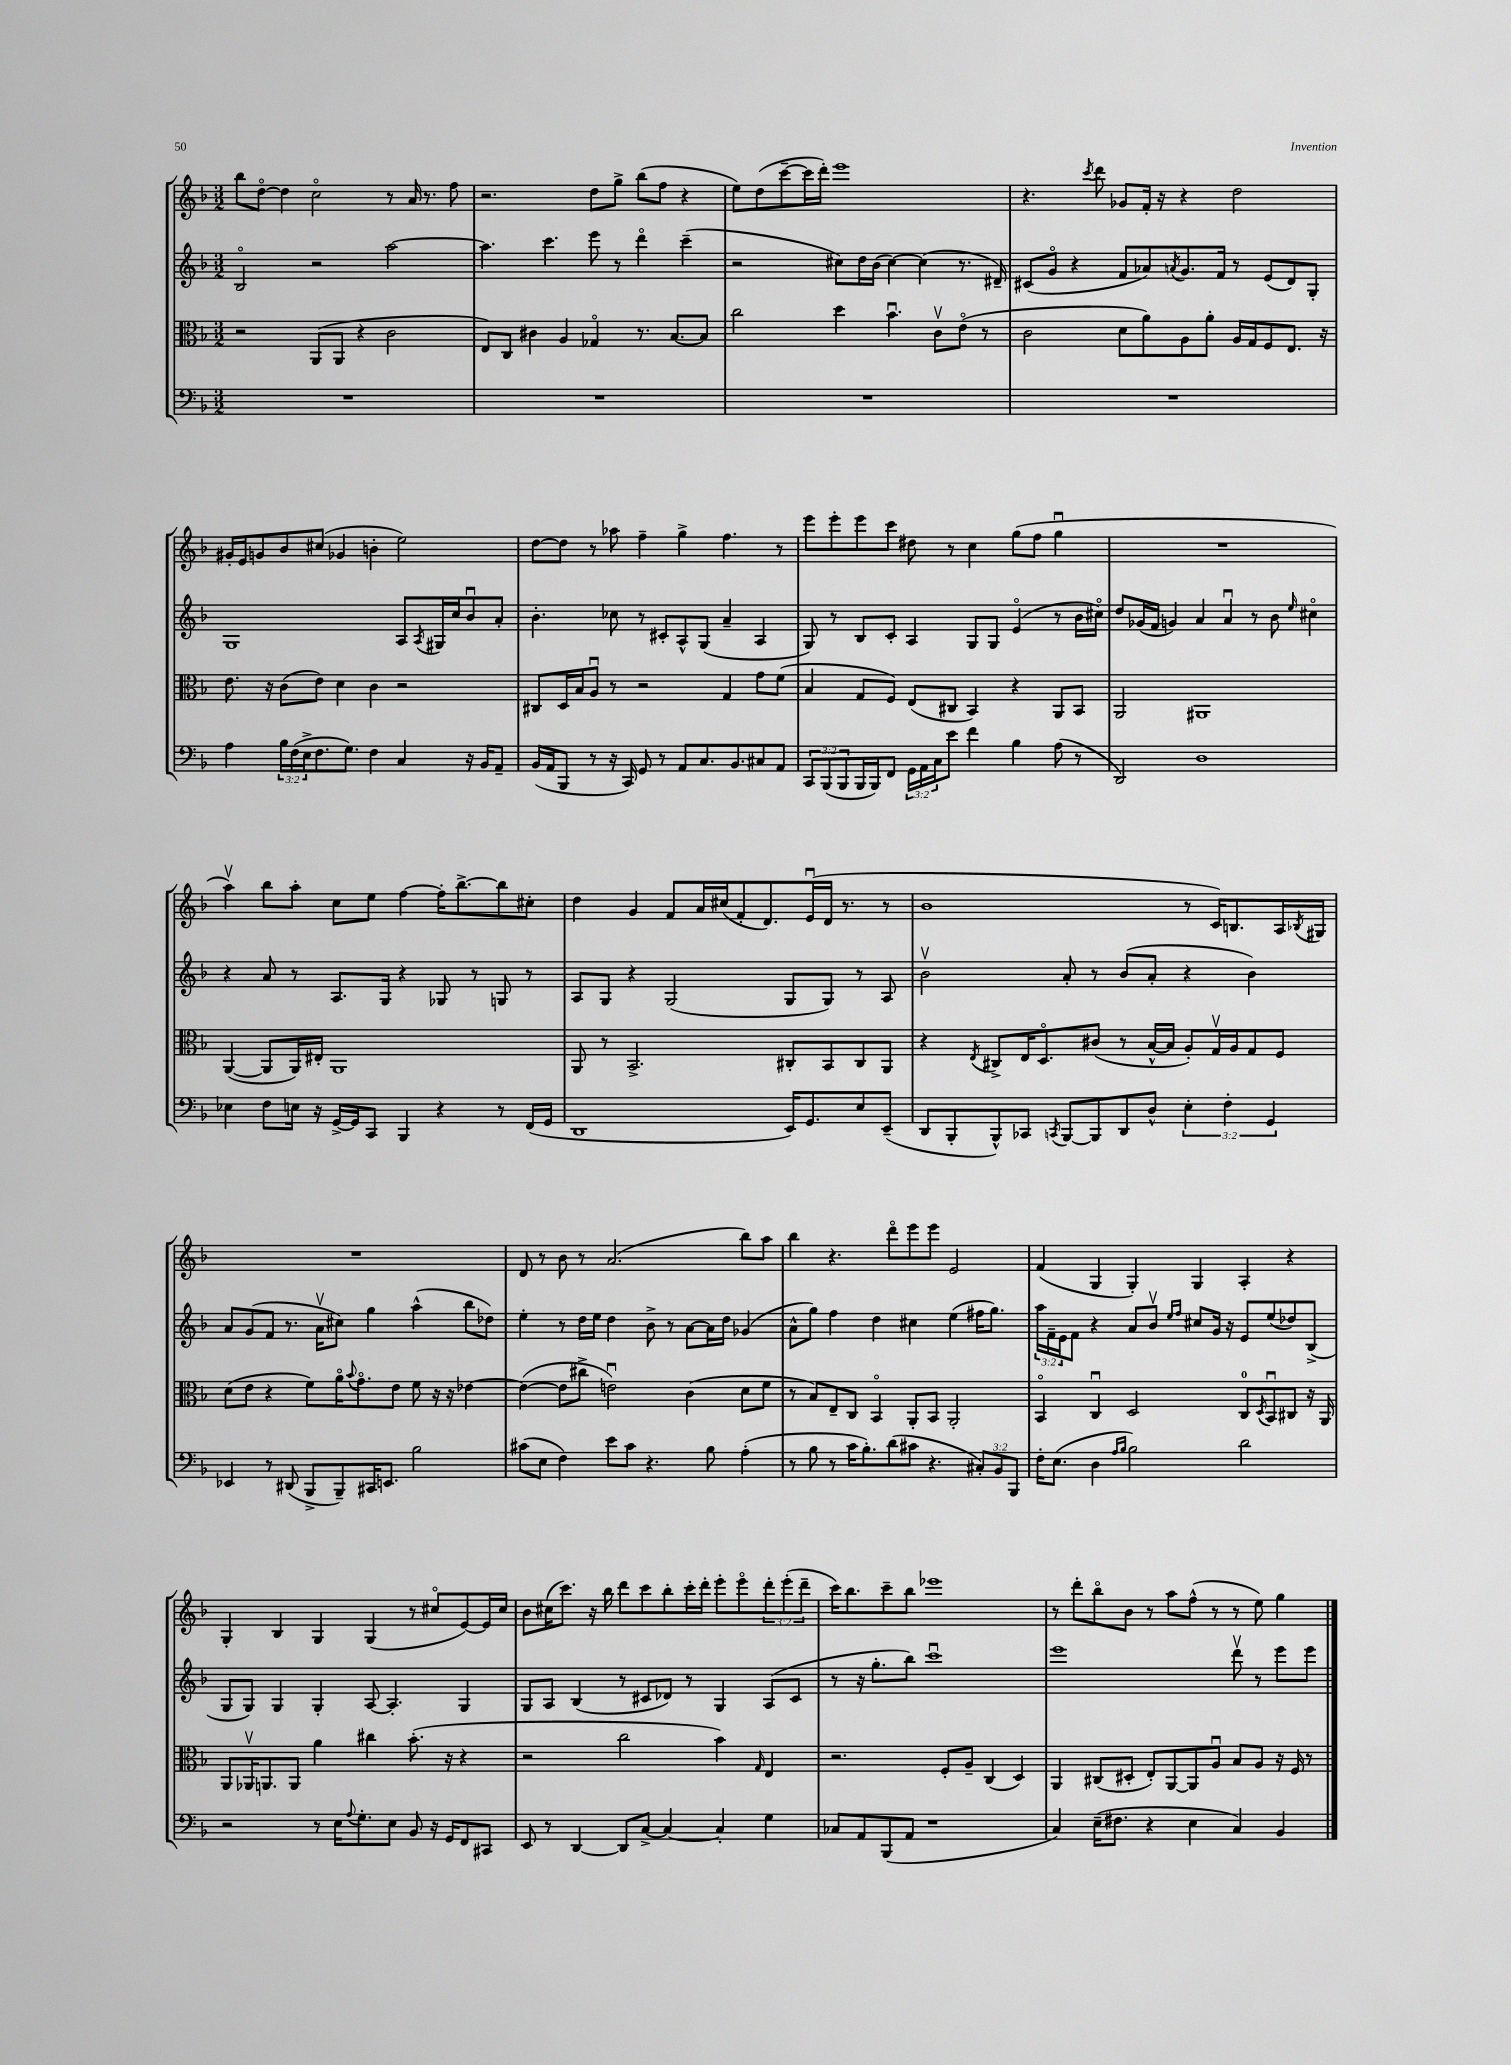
<<
\new StaffGroup <<
\new Staff = "s0" {
    \clef treble \key f \major \numericTimeSignature \time 3/2 \override Staff.TupletNumber.text = #tuplet-number::calc-fraction-text
    bes''8 d''8~\flageolet d''4 c''2\flageolet r8 a'16 r8. f''8 |
    r2. d''8 g''8-> bes''8( f''8 r4 |
    e''8) d''8( c'''8~-- c'''16 d'''16-.) e'''1 |
    r4. \acciaccatura { c'''8 } d'''8 ges'8 f'16-. r16 r4 d''2 |
    gis'16-. e'16 g'8 bes'8 cis''8( ges'4 b'4-. e''2) |
    d''8~ d''8 r8 aes''8 f''4-- g''4-> f''4. r8 |
    e'''8 e'''8-. e'''8 c'''8 dis''8 r8 c''4 g''8( f''8 g''4\downbow |
    R1. |
    a''4\upbow) bes''8 a''8-. c''8 e''8 f''4~ f''16-. bes''8.~-> bes''8 cis''8-. |
    d''4 g'4 f'8 a'16 cis''16( f'8-. d'8.) e'16\downbow( d'16 r8. r8 |
    bes'1 r8 c'16) b8. a16 \acciaccatura { bes8 } gis16 |
    R1. |
    d'8 r8 bes'8 r8 a'2.( bes''8) a''8 |
    bes''4 r4. d'''8\flageolet e'''8 e'''8 e'2 |
    f'4( g4 g4-.) g4 a4-. r4 |
    g4-. bes4 g4 g4( r8 cis''8\flageolet e'8~) e'16 cis''16 |
    bes'8 cis''16( c'''8.) r16 bes''16 d'''8 c'''8 bes''8-. c'''16-. d'''16-. e'''8-. e'''8\flageolet \tuplet 3/2 { d'''8-. e'''8-.( d'''8-- } |
    c'''16) bes''8. c'''8-- bes''8 ees'''1 |
    r8 d'''8-. bes''8\flageolet bes'8 r8 a''8 f''8-^( r8 r8 e''8) g''4 \bar "|." |
}
\new Staff = "s1" {
    \clef treble \key f \major \numericTimeSignature \time 3/2 \override Staff.TupletNumber.text = #tuplet-number::calc-fraction-text
    bes2\flageolet r2 a''2~ |
    a''4. c'''4. e'''8 r8 d'''4\flageolet c'''4--( |
    r2 cis''8) d''16 bes'16( cis''4~) cis''4( r8. dis'16--) |
    cis'8( g'8\flageolet r4 f'8 aes'8) \acciaccatura { a'8 } g'8. f'16 r8 e'8( d'8) g8-. |
    g1 a8 \acciaccatura { a8 } gis16 c''16 bes'8\downbow a'8-. |
    bes'4.-. ces''8 r8 cis'8-. a8-^ g8( a'4-- a4 |
    g8) r8 bes8 c'8-. a4 g8 g8 e'4\flageolet( r8 bes'16 cis''16\flageolet) |
    d''8 ges'16( f'16 g'4) a'4 a'4\downbow r8 bes'8 \grace { e''16 } cis''4\flageolet |
    r4 a'8 r8 a8. g16 r4 ges8 r8 g8 r8 |
    a8 g8 r4 g2( g8 g8) r8 a8 |
    bes'2\upbow a'8-. r8 bes'8( a'8-. r4 bes'4) |
    a'8 g'8( f'8 r8. a'16\upbow cis''8) g''4 a''4-^( bes''8 des''8) |
    e''4-. r8 d''16 e''16 d''4 bes'8-> r8 a'8~ a'16 d''16 ges'4( |
    a'8-^ g''8) f''4 d''4 cis''4 e''4( fis''16 g''8.) |
    \tuplet 3/2 { a''16 f'16-- e'16 } f'8 r4 a'8 bes'8\upbow \grace { e''16 f''16 } cis''8 g'16 r16 e'8 e''8( des''8) bes8->( |
    g8 g8) g4 g4-. a8~ a4.-. g4 |
    g8 a8 bes4( r8 cis'8 des'8) r8 g4 a8( cis'8 |
    r8 r16 g''8.-. bes''8) c'''1\downbow |
    e'''1 d'''8\upbow r8 e'''8 e'''8 \bar "|." |
}
\new Staff = "s2" {
    \clef alto \key f \major \numericTimeSignature \time 3/2
    r2 a,8( a,8 r4 c'2 |
    e8) c8 cis'4 a4 ges4\flageolet r8. bes8.~ bes8 |
    c''2 d''4 bes'4.\downbow c'8\upbow e'8\flageolet( r8 |
    c'2 d'8 a'8) a8 a'8-. a16 g16 f8 e8. r16 |
    e'8. r16 c'8( e'8) d'4 c'4 r2 |
    cis8 d16 bes16 a8\downbow r8 r2 g4 g'8 f'8( |
    bes4 g8 f8) e8( cis8 bes,4) r4 a,8 bes,8 |
    a,2 ais,1 |
    a,4~( a,8 a,16) eis16-. a,1 |
    a,8 r8 bes,2.-> cis8-. bes,8 cis8 a,8 |
    r4 \acciaccatura { e8 } cis8-> e16 d8.\flageolet cis'8( r8 bes16~-^ bes16 a8-.) g16\upbow a16 g8 f8 |
    d'8( e'8 r4 f'8) a'16\flageolet \appoggiatura { bes'8 } g'8.\flageolet e'8 f'8 r16 r16 ees'4~ |
    ees'4~( ees'8 cis''8-> e'2\downbow) c'4( d'8 f'8 |
    r8 bes8) e8-- c8 bes,4\flageolet a,8-. bes,8 a,2-. |
    bes,4\flageolet c4\downbow d2 c8-0 \acciaccatura { d8 } bes,8\downbow cis8 r16 a,16 |
    a,8 aes,16\upbow a,8. a,8 a'4 cis''4 bes'8.-.( r16 r4 |
    r2 c''2 bes'4) \grace { g16 } e4 |
    r2. f8-. a8-- c4( d4) |
    a,4 cis8( dis8-. e8-.) a,8~ a,8 a8\downbow bes8 a8 r16 f16 r8 \bar "|." |
}
\new Staff = "s3" {
    \clef bass \key f \major \numericTimeSignature \time 3/2 \override Staff.TupletNumber.text = #tuplet-number::calc-fraction-text
    R1. |
    R1. |
    R1. |
    R1. |
    a4 \tuplet 3/2 { bes16 f16( e16-> } f8. g8.) f4 c4 r16 bes,16 a,8-- |
    bes,16( a,16 bes,,8 r8 r16 c,16) g,8 r8 a,8 c8. bes,8. cis8 a,8 |
    \tuplet 3/2 { c,8 bes,,8( bes,,8 } bes,,16 bes,,16) f,8 \tuplet 3/2 { g,16 a,16 c16 } e'8 f'4 bes4 a8( r8 |
    d,2) d1 |
    ees4 f8 e16 r16 g,16~-> g,16 c,8 bes,,4 r4 r8 f,16( g,16 |
    d,1 e,16) g,8. e8 e,8--( |
    d,8 bes,,8-. bes,,8-^) ces,8 \acciaccatura { c,8 } bes,,8~ bes,,8 d,8 d8-^ \tuplet 3/2 { e4-. f4-. g,4 } |
    ees,4 r8 dis,8( bes,,8-> bes,,8--) cis,16 e,8. bes2 |
    cis'8( e8 f4) e'8 cis'8 r4. bes8 a4-.( |
    r8 bes8 r8 c'16 bes8.-.) d'8( cis'8 r4. \tuplet 3/2 { cis8-.) bes,8 bes,,8 } |
    f16-. e8.( d4 \grace { a16 bes16 } bes2) d'2 |
    r2 r8 e16 \appoggiatura { a8 } g8.-. e8 bes,8 r16 g,16 f,8 cis,8 |
    e,8 r8 d,4~ d,8 c8~-> c4~ c4-. g4 |
    ces8 a,8 bes,,8( a,8 r1 |
    c4) e16--( fis8. r4 e4 c4) bes,4 \bar "|." |
}
>>
>>
\layout { \context { \Score \remove "Bar_number_engraver" } }
